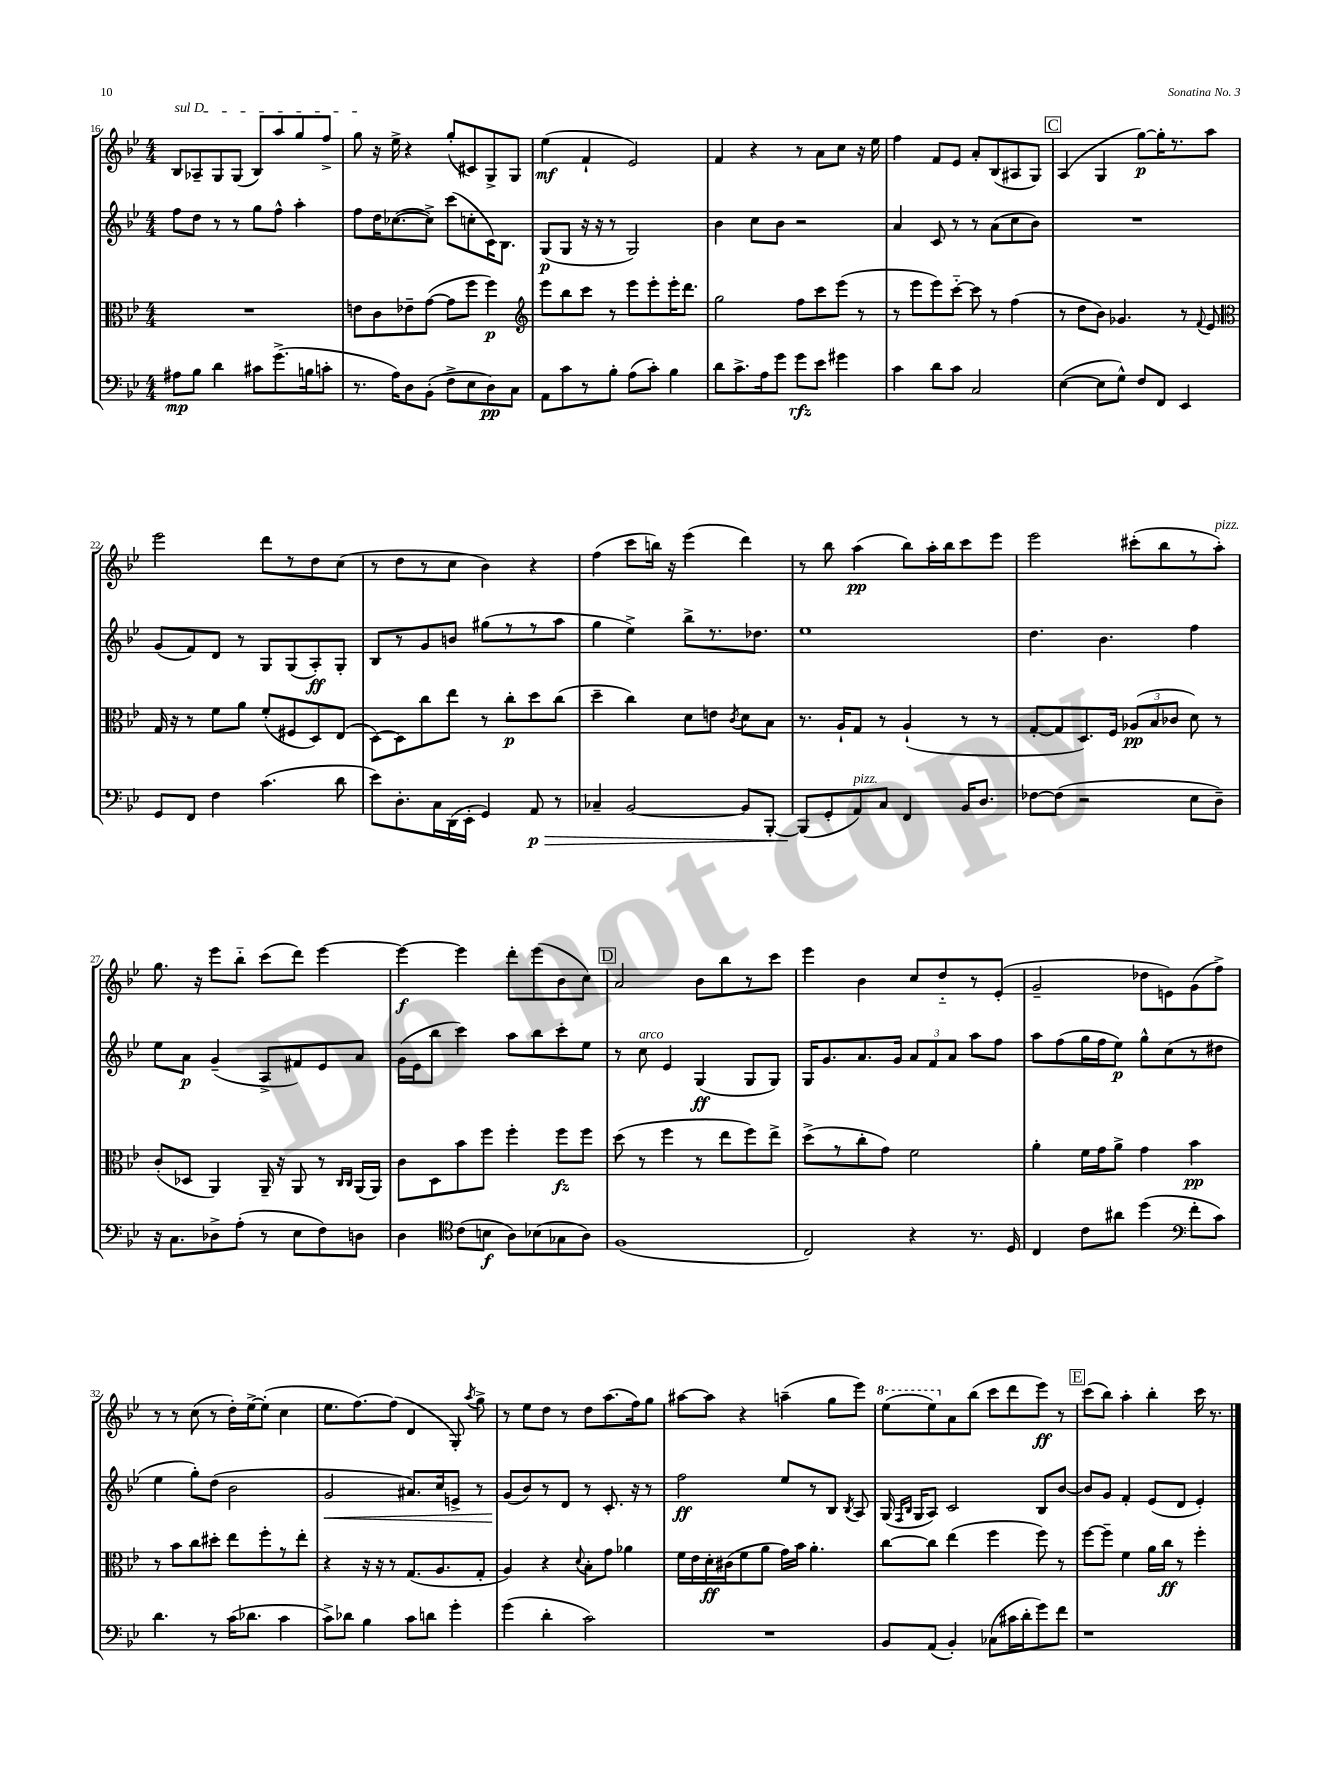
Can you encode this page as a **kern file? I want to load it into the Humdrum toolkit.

**kern	**kern	**kern	**kern
*staff4	*staff3	*staff2	*staff1
*clefF4	*clefC3	*clefG2	*clefG2
*k[b-e-]	*k[b-e-]	*k[b-e-]	*k[b-e-]
*M4/4	*M4/4	*M4/4	*M4/4
8A#	1r	8ff	8B-
8B-	.	8dd	8A-~
4d	.	8r	8G
.	.	8r	(8G
8c#	.	8gg	8B-)
(8.g^	.	8ff^^	8aa
.	.	4aa'	8gg
16B	.	.	.
8c'	.	.	8ff^
=	=	=	=
8.r	8e	8ff	8gg
.	8c	16dd	16r
16A)	.	([8.cc-	16ee-^
8D	8e-~	.	4r
(8BB-'	([8g	8cc-^])	.
8F^	8g]	(8ccc	(8gg'
8E-	8ff	8cc'	8c#)
8D)	4ff)	16c)	8G^
.	.	8.B-	.
8C	.	.	8G
=	=	=	=
*	*clefG2	*	*
8AA	8eee-	(8G	(4ee-
8c	8bb-	8G	.
8r	8ccc	16r	4f`
.	.	16r	.
8B-'	8r	8r	.
(8A	8eee-	2G)	2e-)
8c')	8eee-'	.	.
4B-	16eee-'	.	.
.	8.ddd	.	.
=	=	=	=
8d	2gg	4b-	4f
8.c^	.	.	.
.	.	8cc	4r
16A	.	.	.
8g	.	8b-	.
8g	8ff	2r	8r
8e-	8ccc	.	8a
4g#	(8eee-	.	8cc
.	8r	.	16r
.	.	.	16ee-
=	=	=	=
4c	8r	4a	4ff
.	8eee-	.	.
8d	8eee-)	8c	8f
8c	[8ccc'~	8r	8e-
2C	8ccc]	8r	8a'
.	8r	(8a	(8B-
.	(4ff	8cc	8A#
.	.	8b-)	8G)
=	=	=	=
([4E-	8r	1r	(4A
.	8dd	.	.
8E-]	8b-)	.	4G
8G^^)	4.g-	.	.
8F	.	.	[8gg)
8FF	.	.	16gg']
.	.	.	8.r
4EE-	8r	.	.
.	8qqf	.	.
.	8e-	.	8aa
=	=	=	=
*	*clefC3	*	*
8GG	16G	(8g	2eee-
.	16r	.	.
8FF	8r	8f)	.
4F	8f	8d	.
.	8a	8r	.
(4.c	(8f'	8G	8ddd
.	8F#	(8G	8r
.	8D)	8A')	8dd
8d	(8E-	8G'	(8cc
=	=	=	=
8e-)	[8D)	8B-	8r
8.D'	8D]	8r	8dd
.	8cc	8g	8r
16C	.	.	.
(16DD	8ee-	8b	8cc
16EE-'	.	.	.
4GG)	8r	(8gg#	4b-)
.	8cc'	8r	.
8AA	8dd	8r	4r
8r	(8cc	8aa	.
=	=	=	=
4C-~	4dd~	4gg	(4ff
[2BB-	4cc)	4ee-^)	8ccc
.	.	.	16bb)
.	.	.	16r
.	8d	8bb-^	(4eee-
.	8e	8.r	.
.	8qc	.	.
8BB-]	8d	.	4ddd)
.	.	8.dd-	.
[8BBB-'	8B-	.	.
=	=	=	=
(8BBB-]	8.r	1ee-	8r
8GG'	.	.	8bb-
.	16A`	.	.
8AA)	8G	.	(4aa
8C	8r	.	.
4FF	(4A`	.	8bb-)
.	.	.	16aa'
.	.	.	16bb-
16BB-	8r	.	8ccc
8.D	.	.	.
.	8r	.	8eee-
=	=	=	=
[8F-	[8G'	4.dd	2eee-
(8F-]	8G]	.	.
2r	8.D)	.	.
.	.	4.b-	.
.	16F	.	.
.	(12A-	.	(8ccc#'
.	12B-	.	.
.	.	.	8bb-
.	12c-	.	.
8E-	8d)	4ff	8r
8D~)	8r	.	8aa')
=	=	=	=
16r	(8c'	8ee-	8.gg
8.C	.	.	.
.	8D-	8a	.
.	.	.	16r
8D-^	4AA)	(4g~	8eee-
(8A'	.	.	8bb-'~
8r	16AA~	8A^	(8ccc
.	16r	.	.
8E-	8AA	8f#)	8ddd)
8F)	8r	8e-	[4eee-
.	16qqC	.	.
.	16qqC	.	.
8D	(16AA	8a	.
.	16AA)	.	.
=	=	=	=
4D	8c	(16g	4eee-_
.	.	16e-	.
.	8D	8bb-	.
*clefC4	*	*	*
(8c	8b-	4ccc)	4eee-]
8B	8ff	.	.
8A)	4ff'	8aa	8ddd'
(8B-	.	8bb-	(8eee-
8G-	8ff	8ccc'	8b-
8A)	8ff	8ee-	8cc)
=	=	=	=
(1F	(8dd	8r	2a
.	8r	8cc	.
.	4ff	4e-	.
.	8r	(4G	8b-
.	8ee-	.	8bb-
.	8ff)	8G	8r
.	8ee-^	8G)	8ccc
=	=	=	=
2C)	(8dd^	16G	4eee-
.	.	8.g	.
.	8r	.	.
.	8cc'	8.a	4b-
.	8g)	.	.
.	.	16g	.
4r	2f	12a	8cc
.	.	12f	.
.	.	.	8dd'~
.	.	12a	.
8.r	.	8aa	8r
.	.	8ff	(8e-'
16D	.	.	.
=	=	=	=
4C	4a'	8aa	2g~
.	.	(8ff	.
8c	16f	16gg	.
.	16g	16ff	.
8a#	8a^	8ee-)	.
(4dd	4g	8gg^^	8dd-
.	.	(8cc	8e)
*clefF4	*	*	*
8f'	4b-	8r	(8g
8c)	.	8dd#	8ff^)
=	=	=	=
4.d	8r	4ee-	8r
.	8b-	.	8r
.	8cc	8gg')	(8cc
8r	8dd#'	(8dd	8r
(16c	8ee-	2b-	16dd')
8.d-	.	.	[16ee-^
.	8ff'	.	(8ee-']
4c	8r	.	4cc
.	8ee-'	.	.
=	=	=	=
8c^)	4r	2g	8.ee-
8d-	.	.	.
.	.	.	[8.ff)
4B-	16r	.	.
.	16r	.	.
.	8r	.	(8ff]
8c	(8.G	8.a#)	4d
8d	.	.	.
.	8.A	16cc	.
4g'	.	8e^	8G')
.	.	.	8qaa
.	8G'	8r	8gg^
=	=	=	=
(4g	4A)	(8g	8r
.	.	8b-)	8ee-
4d'	4r	8r	8dd
.	.	8d	8r
.	8qqd	.	.
2c)	8B-'	8r	8dd
.	8g	8.c'	(8.aa
.	4a-	.	.
.	.	16r	16ff)
.	.	8r	8gg
=	=	=	=
1r	16f	2ff	[8aa#
.	16e-	.	.
.	16d'	.	8aa#]
.	(16c#	.	.
.	8f	.	4r
.	8a	.	.
.	16g)	8ee-	(4aa~
.	16b-	.	.
.	4.a'	8r	.
.	.	8B-	8gg
.	.	8qB-	.
.	.	8A	8eee-)
=	=	=	=
8BB-	[8cc	(16G	(8eee-
.	.	16qqF	.
.	.	16qqB-	.
.	.	16G	.
(8AA	8cc]	8A)	8eee-)
4BB-')	(4ee-	2c	8a
.	.	.	(8bb-
(8C-	4ff	.	8ccc
16c#	.	.	8ddd
16d'	.	.	.
8g)	8ff)	8B-	8eee-)
8f	8r	[8b-	8r
=	=	=	=
1r	[8ff	8b-]	(8ccc
.	8ff~]	8g	8bb-)
.	4f	4f'	4aa'
.	16a	(8e-	4bb-'
.	16cc	.	.
.	8r	8d	.
.	4ff'	4e-')	16ccc
.	.	.	8.r
==	==	==	==
*-	*-	*-	*-
